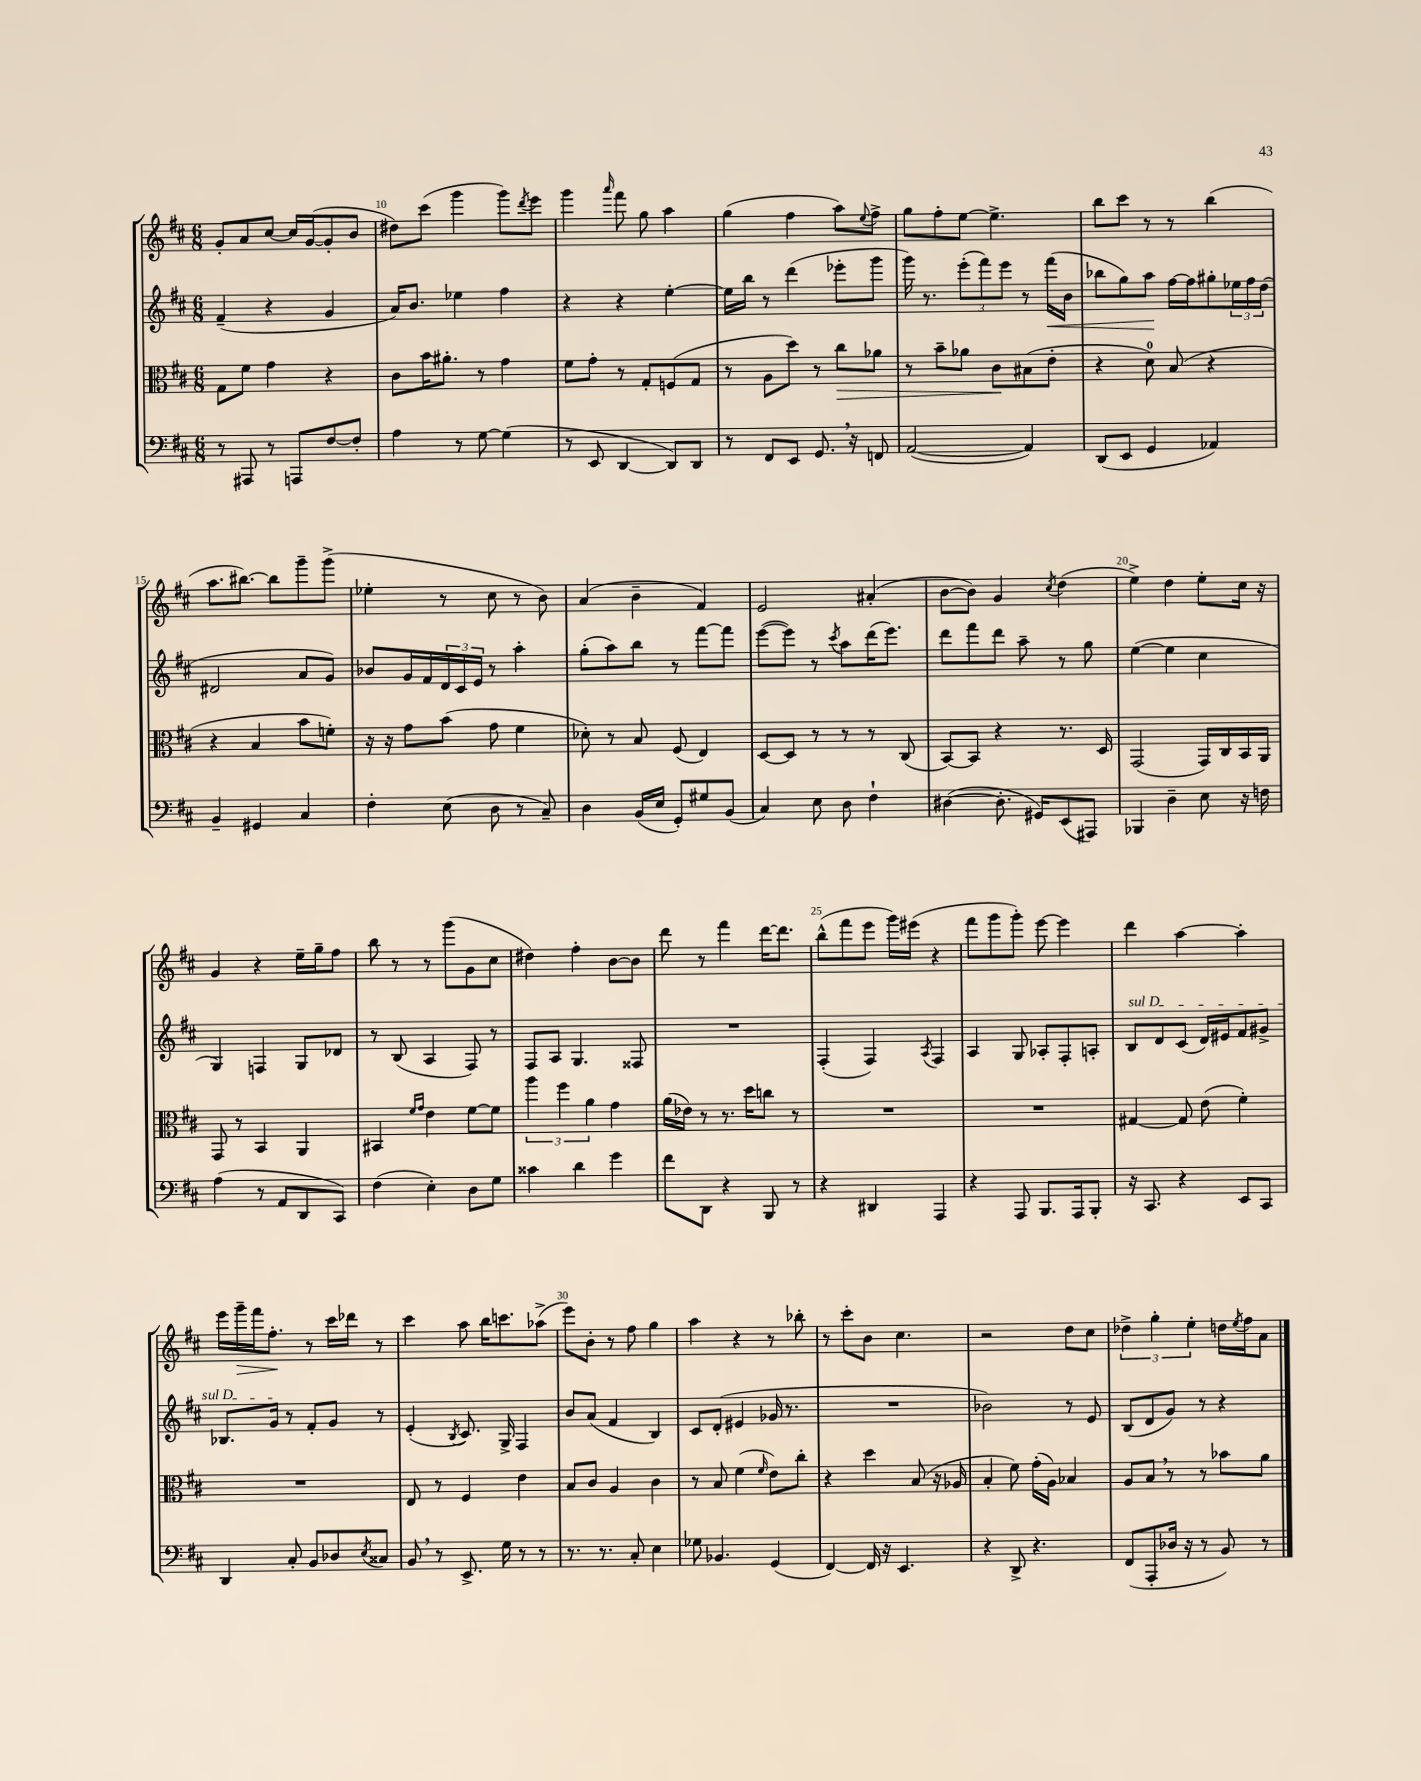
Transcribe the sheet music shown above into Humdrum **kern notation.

**kern	**kern	**dynam	**kern	**dynam	**kern	**dynam
*part4	*part3	*part3	*part2	*part2	*part1	*part1
*staff4	*staff3	*staff3	*staff2	*staff2	*staff1	*staff1
*clefF4	*clefC3	*	*clefG2	*	*clefG2	*
*k[f#c#]	*k[f#c#]	*	*k[f#c#]	*	*k[f#c#]	*
*M6/8	*M6/8	*	*M6/8	*	*M6/8	*
=9	=9	=9	=9	=9	=9	=9
8r	8G\L	.	(4f#~/	.	8g'/L	.
8AAA#X/	8f#\J	.	.	.	8a/	.
8r	4g\	.	4r	.	[8cc#/J	.
8AAAn/L	.	.	.	.	16cc#/LL]	.
.	.	.	.	.	([16g/J	.
[8F#/	4r	.	4g/	.	8g'/]	.
8F#'/J]	.	.	.	.	8b/J	.
=10	=10	=10	=10	=10	=10	=10
4A\	8c#\L	.	16a/KL)	.	8dd#X\L)	.
.	.	.	8.b/J	.	.	.
.	16b\K	.	.	.	(8ccc#\J	.
.	8.a#X'\J	.	.	.	.	.
8r	.	.	4ee-X\	.	4ggg\	.
[8G\	8r	.	.	.	.	.
(4G\]	4g\	.	4ff#\	.	8ggg\L)	.
.	.	.	.	.	8qddd/	.
.	.	.	.	.	8eee\J	.
=11	=11	=11	=11	=11	=11	=11
8r	8f#\L	.	4r	.	4ggg\	.
8EE/	8g'\J	.	.	.	.	.
.	.	.	.	.	16qqaaa/	.
[4DD/	8r	.	4r	.	8fff#\	.
.	8G'/L	.	.	.	8gg\	.
8DD/L])	(8Fn/	.	[4ee'\	.	4aa\	.
8DD/J	8G/J	.	.	.	.	.
=12	=12	=12	=12	=12	=12	=12
8r	8r	.	16ee\LL]	.	(4gg\	.
.	.	.	16bb\JJ	.	.	.
8FF#/L	8A\L	.	8r	.	.	.
8EE/J	8dd\J)	.	(4ddd\	.	4ff#\	.
8.GG,/	8r	.	.	.	.	.
!	!	!LO:HP:b	!	!	!	!
.	8cc#\L	>	8eee-X'\L	.	8aa\L)	.
16r	.	.	.	.	.	.
.	.	.	.	.	8qqee/	.
8FFn/	8a-X\J	.	8ggg\J	.	8ff#^\J	.
=13	=13	=13	=13	=13	=13	=13
([2AA/	8r	.	16ggg\)	.	8gg\L	.
.	.	.	8.r	.	.	.
.	8b~\L	.	.	.	8ff#'\	.
.	8a-X\J	.	(12eee'\L	.	[8ee\J	.
.	.	.	12fff#\)	.	.	.
.	8c#\L	.	.	.	4.ee^\]	.
.	.	.	12eee\J	.	.	.
4AA/])	(8B#X\	]	8r	.	.	.
!	!	!	!	!LO:HP:b	!	!
.	8e'\J	.	(16fff#\LL	<	.	.
.	.	.	16b\JJ	.	.	.
=14	=14	=14	=14	=14	=14	=14
(8DD/L	4r	.	8bb-X\L	.	8bb\L	.
8EE/J	.	.	8gg\)	.	8ccc#\J	.
4GG/	8d\)	.	8aa\J	.	8r	.
.	(8B/	.	[16ff#\LL	[	8r	.
.	.	.	16ff#\J]	.	.	.
4AA-X/)	4r	.	8gg#X'\	.	(4bb\	.
.	.	.	24ee-X\L	.	.	.
.	.	.	24ff#\	.	.	.
.	.	.	(24dd\JJ	.	.	.
!!LO:LB:g=z
=15	=15	=15	=15	=15	=15	=15
4BB~/	4r	.	2d#X/	.	8.aa\L	.
.	.	.	.	.	[8.bb#X\J)	.
4GG#X/	4B/	.	.	.	.	.
.	.	.	.	.	8bb#\L]	.
4C#/	8b\L	.	8a/L	.	8ggg~\	.
.	8fn'\J)	.	8g/J)	.	(8ggg^\J	.
=16	=16	=16	=16	=16	=16	=16
4F#'\	16r	.	8b-X/L	.	4ee-X'\	.
.	16r	.	.	.	.	.
.	8g\L	.	16g/L	.	.	.
.	.	.	16f#/	.	.	.
(8E\	(8b\J	.	24d/	.	8r	.
.	.	.	24c#/	.	.	.
.	.	.	24e/JJ	.	.	.
8D\	8g\	.	8r	.	8cc#\	.
8r	4f#\	.	4aa'\	.	8r	.
8C#~/)	.	.	.	.	8b\)	.
=17	=17	=17	=17	=17	=17	=17
4D\	8d-X'\)	.	(8gg'\L	.	(4a/	.
.	8r	.	8aa\)	.	.	.
(16BB/LL	8B/	.	8bb\J	.	4b~\	.
16E/JJ	.	.	.	.	.	.
8GG'/L)	(8F#/	.	8r	.	.	.
8G#X/	4E/)	.	[8fff#\L	.	4f#/)	.
(8BB/J	.	.	8fff#\J]	.	.	.
=18	=18	=18	=18	=18	=18	=18
4C#/)	[8D/L	.	([8eee\L	.	2e/	.
.	8D/J]	.	8eee\J])	.	.	.
8E\	8r	.	8r	.	.	.
.	.	.	8qccc#/	.	.	.
8D\	8r	.	8aa\L	.	.	.
4F#`\	8r	.	(16ddd\K	.	(4a#X'/	.
.	.	.	8.eee\J)	.	.	.
.	(8C#/	.	.	.	.	.
=19	=19	=19	=19	=19	=19	=19
([4D#X\	[8BB/L)	.	8ddd\L	.	[8b\L	.
.	8BB/J]	.	8fff#\	.	8b\J])	.
8.D#'\]	4r	.	8ddd\J	.	4g/	.
.	.	.	8aa~\	.	.	.
16GG#X/KL)	.	.	.	.	.	.
.	.	.	.	.	8qcc#/	.
(8EE/	8.r	.	8r	.	(4dd\	.
8AAA#X/J)	.	.	8gg\	.	.	.
.	16D/	.	.	.	.	.
=20	=20	=20	=20	=20	=20	=20
4BBB-X/	(2GG/	.	([4ee\	.	4ee^\)	.
4D~\	.	.	4ee\]	.	4dd\	.
8E\	16GG/LL)	.	4cc#\	.	8ee'\L	.
.	16C#/	.	.	.	.	.
16r	16BB/	.	.	.	16cc#\Jk	.
16Fn\	16AA/JJ	.	.	.	16r	.
!!LO:LB:g=z
=21	=21	=21	=21	=21	=21	=21
(4A\	8GG/	.	4G/)	.	4g/	.
.	8r	.	.	.	.	.
8r	4BB/	.	4Fn/	.	4r	.
8AA/L	.	.	.	.	.	.
8DD/	4AA/	.	8G/L	.	16ee~\LL	.
.	.	.	.	.	16gg~\J	.
8CC#/J)	.	.	8d-X/J	.	8ff#\J	.
=22	=22	=22	=22	=22	=22	=22
(4F#\	4BB#X/	.	8r	.	8bb\	.
.	.	.	(8B/	.	8r	.
.	16qqf#/LL	.	.	.	.	.
.	16qqg/JJ	.	.	.	.	.
4E'\)	4e\	.	4A/	.	8r	.
.	.	.	.	.	(8ggg\L	.
8D\L	[8f#\L	.	8F#/)	.	8g\	.
8G\J	8f#\J]	.	8r	.	8cc#\J	.
=23	=23	=23	=23	=23	=23	=23
4c##X\	6aa\	.	8F#/L	.	4dd#X\)	.
.	.	.	8A/J	.	.	.
.	6ff#\	.	.	.	.	.
4d\	.	.	4.G/	.	4ff#'\	.
.	6a\	.	.	.	.	.
4g\	4g\	.	.	.	[8b\L	.
.	.	.	8F##X/	.	8b\J]	.
=24	=24	=24	=24	=24	=24	=24
8f#\L	(16a\LL	.	2.r	.	8ddd\	.
.	16e-X\JJ)	.	.	.	.	.
8DD\J	8r	.	.	.	8r	.
4r	8.r	.	.	.	4fff#\	.
.	16dd\KL	.	.	.	.	.
8BBB/	8ccn\J	.	.	.	[16ddd\KL	.
.	.	.	.	.	8.ddd\J]	.
8r	8r	.	.	.	.	.
=25	=25	=25	=25	=25	=25	=25
4r	2.r	.	(4F#'/	.	(8bb^^\L	.
.	.	.	.	.	8fff#\	.
4DD#X/	.	.	4F#/)	.	8eee\J	.
.	.	.	.	.	16ggg\LL)	.
.	.	.	.	.	(16eee#X\JJ	.
.	.	.	8qA/	.	.	.
4AAA/	.	.	4F#/	.	4r	.
=26	=26	=26	=26	=26	=26	=26
4r	2.r	.	4A/	.	8fff#\L	.
.	.	.	.	.	8ggg\	.
8AAA/	.	.	8G/	.	8ggg'\J)	.
8.BBB/L	.	.	8A-X'/L	.	[8eee\	.
.	.	.	8F#'/	.	4eee\]	.
16AAA/k	.	.	.	.	.	.
8BBB'/J	.	.	8An'/J	.	.	.
=27	=27	=27	=27	=27	=27	=27
!	!	!	!LO:TX:a:i:t=sul D	!	!	!
16r	[4G#X/	.	8B/L	.	4ddd\	.
8.CC#/	.	.	.	.	.	.
.	.	.	8d/	.	.	.
4r	8G#/]	.	(8c#/J	.	[4aa\	.
.	(8e\	.	16d/LL)	.	.	.
.	.	.	16e#X/J	.	.	.
8EE/L	4f#'\)	.	8f#/	.	4aa'\]	.
8CC#/J	.	.	8g#X^/J	.	.	.
!!LO:LB:g=z
=28	=28	=28	=28	=28	=28	=28
4DD/	2.r	.	8.B-X/L	.	16eee\LL	.
!	!	!	!	!	!	!LO:HP:b
.	.	.	.	.	16ggg~\	>
.	.	.	.	.	16fff#\J	.
.	.	.	16g/Jk	.	8.ff#'\J	.
8C#'/	.	.	8r	.	.	.
8BB/L	.	.	8f#'/L	.	8r	]
8D-X/	.	.	8g/J	.	16ccc#\LL	.
.	.	.	.	.	16ddd-X\JJ	.
8qE/	.	.	.	.	.	.
8C##X/J	.	.	8r	.	8r	.
=29	=29	=29	=29	=29	=29	=29
8BB,/	8E/	.	(4e'/	.	4ccc#\	.
8r	8r	.	.	.	.	.
.	.	.	8qB/	.	.	.
8.EE^/	4F#/	.	8.c#/)	.	8aa\	.
.	.	.	.	.	16bb\KL	.
16G\	.	.	16G^/	.	8.cccn\	.
8r	4e\	.	4F#/	.	.	.
8r	.	.	.	.	(8aa-X^\J	.
=30	=30	=30	=30	=30	=30	=30
8.r	8B/L	.	8b/L	.	8eee\L)	.
.	8c#/J	.	(8a/J	.	8b'\J	.
8.r	.	.	.	.	.	.
.	4A/	.	4f#/	.	8r	.
8C#'/	.	.	.	.	8ff#\	.
4E\	4c#\	.	4B/)	.	4gg\	.
=31	=31	=31	=31	=31	=31	=31
8G-X\	8r	.	8c#/L	.	4aa\	.
4.BB-X/	8B/	.	(8d'/J	.	.	.
.	(4f#\	.	4e#X/	.	4r	.
.	16qqf#/	.	.	.	.	.
(4GG/	8e\L)	.	16g-X/	.	8r	.
.	.	.	8.r	.	.	.
.	8cc#'\J	.	.	.	8bb-X'\	.
=32	=32	=32	=32	=32	=32	=32
[4FF#/)	4r	.	2.r	.	8r	.
.	.	.	.	.	8ccc#'\L	.
16FF#/]	4dd\	.	.	.	8b\J	.
16r	.	.	.	.	.	.
4.EE/	.	.	.	.	4.cc#\	.
.	(8B/	.	.	.	.	.
.	16r	.	.	.	.	.
.	16A-X/	.	.	.	.	.
=33	=33	=33	=33	=33	=33	=33
4r	4B'/	.	2b-X\)	.	2r	.
8DD^/	8f#\)	.	.	.	.	.
4.r	(16g'\LL	.	.	.	.	.
.	16A\JJ)	.	.	.	.	.
.	4B-X/	.	8r	.	8dd\L	.
.	.	.	8e/	.	8cc#\J	.
=34	=34	=34	=34	=34	=34	=34
(8FF#/L	8A/L	.	(8B/L	.	6dd-X^\	.
8AAA'/	8B,/J	.	8d/	.	.	.
.	.	.	.	.	6gg'\	.
16D-X/Jk	8r	.	8g/J)	.	.	.
16r	.	.	.	.	.	.
.	.	.	.	.	6ee'\	.
8r	8r	.	8r	.	.	.
8BB/)	8b-X\L	.	4r	.	16ddn\LL	.
.	.	.	.	.	8qee/	.
.	.	.	.	.	16ff#\J	.
8r	8a\J	.	.	.	8a\J	.
==	==	==	==	==	==	==
*-	*-	*-	*-	*-	*-	*-
